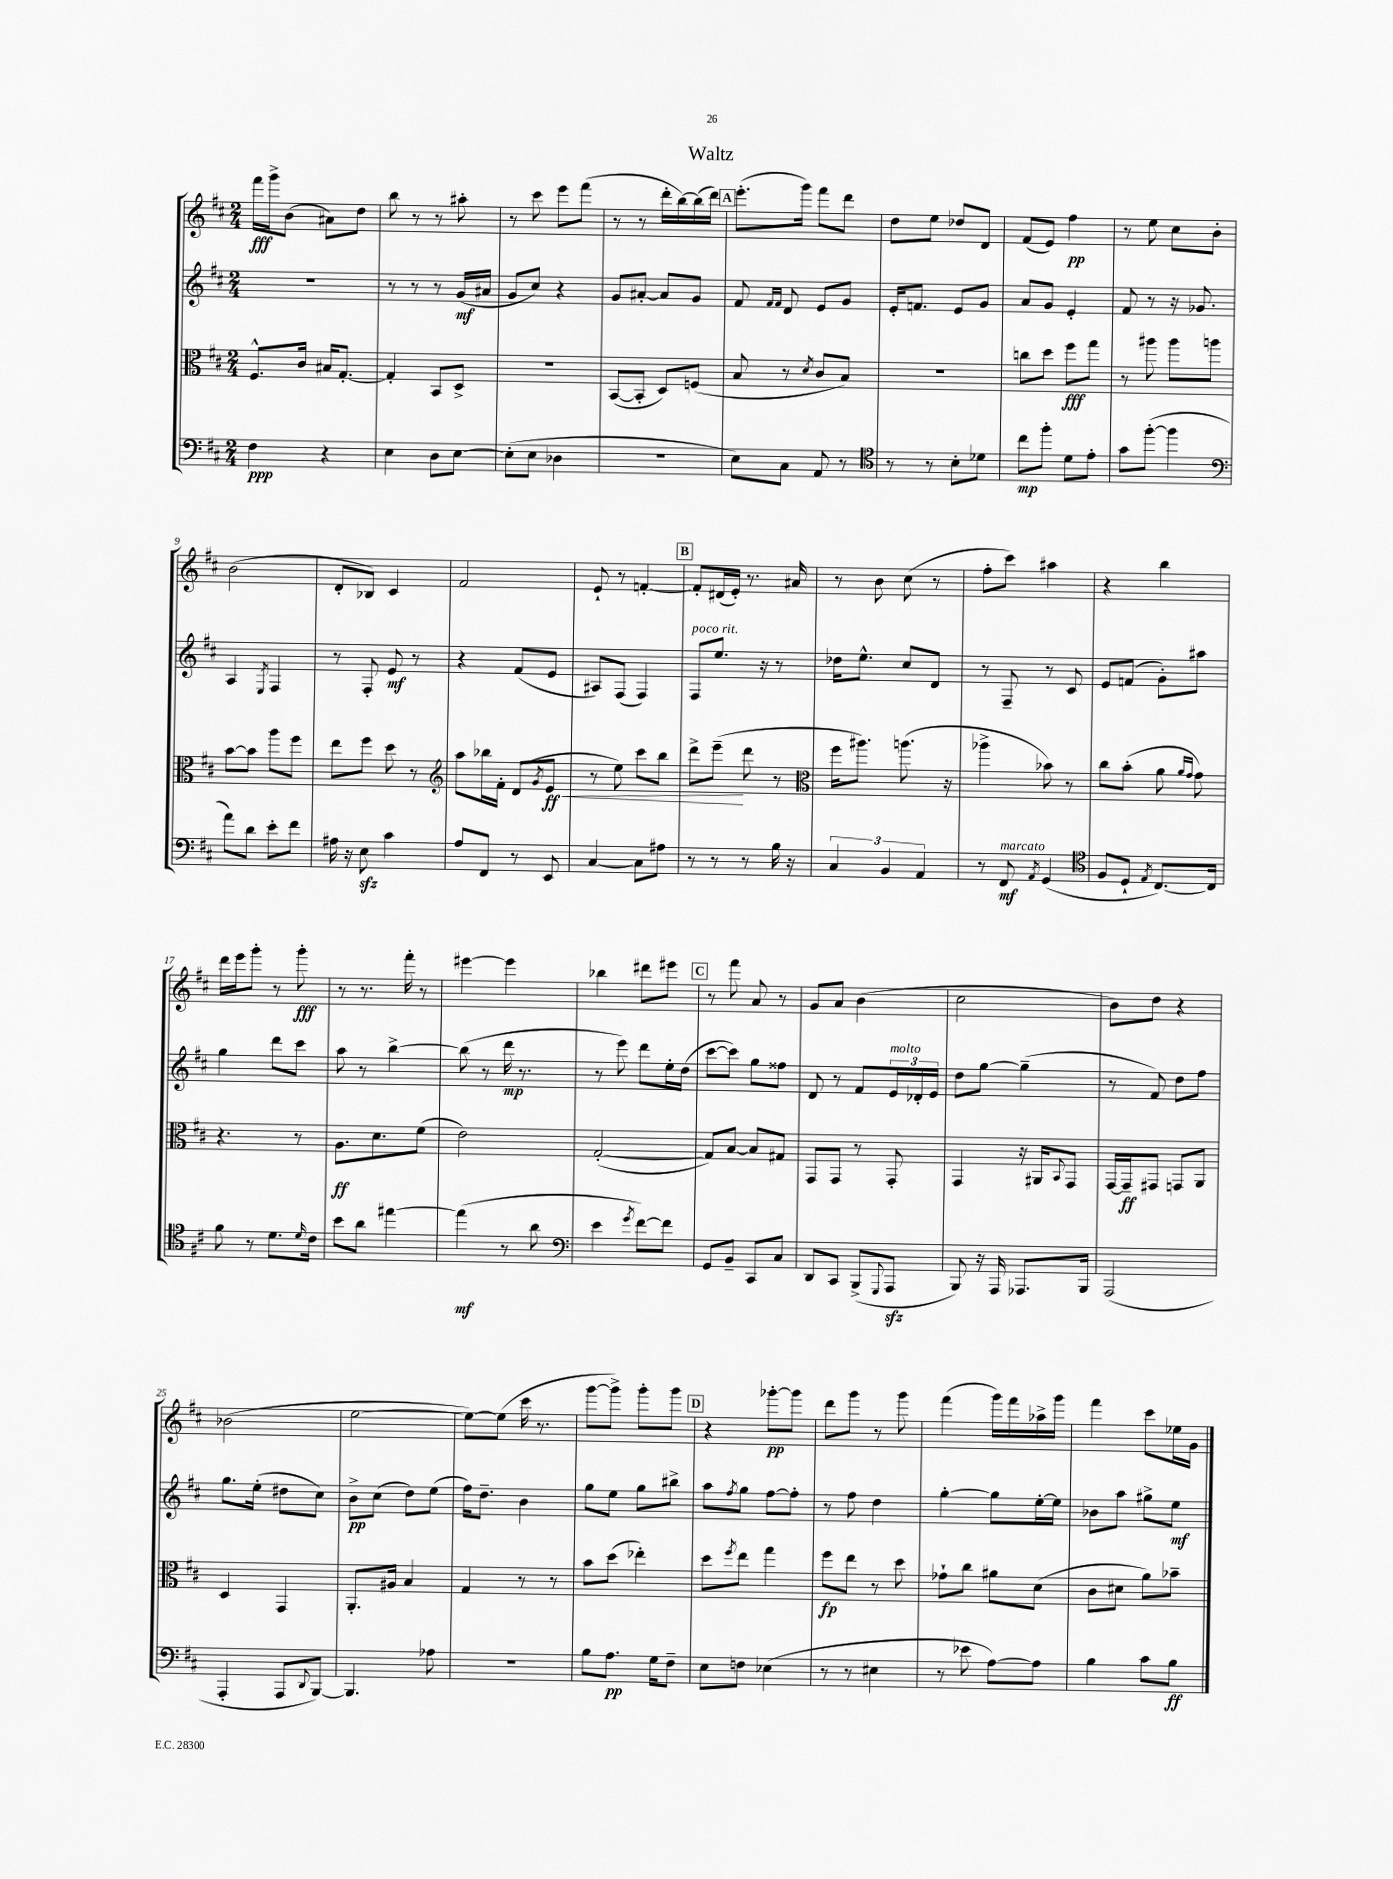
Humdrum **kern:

**kern	**dynam	**kern	**dynam	**kern	**dynam	**kern	**dynam
*part4	*part4	*part3	*part3	*part2	*part2	*part1	*part1
*staff4	*staff4	*staff3	*staff3	*staff2	*staff2	*staff1	*staff1
*clefF4	*	*clefC3	*	*clefG2	*	*clefG2	*
*k[f#c#]	*	*k[f#c#]	*	*k[f#c#]	*	*k[f#c#]	*
*M2/4	*	*M2/4	*	*M2/4	*	*M2/4	*
=1	=1	=1	=1	=1	=1	=1	=1
4F#\	ppp	8.F#^^/L	.	2r	.	16fff#\LL	fff
.	.	.	.	.	.	16ggg^\J	.
.	.	.	.	.	.	(8b\J	.
.	.	16c#/Jk	.	.	.	.	.
4r	.	16B#X/KL	.	.	.	8a#X\L)	.
.	.	[8.G'/J	.	.	.	.	.
.	.	.	.	.	.	8dd\J	.
=2	=2	=2	=2	=2	=2	=2	=2
4E\	.	4G'/]	.	8r	.	8bb\	.
.	.	.	.	8r	.	8r	.
8D\L	.	8BB/L	.	8r	.	8r	.
[8E\J	.	8D^/J	.	(16g/LL	mf	8aa#X'\	.
.	.	.	.	16a#X/JJ	.	.	.
=3	=3	=3	=3	=3	=3	=3	=3
(8E'\L]	.	2r	.	8g/L	.	8r	.
8E\J	.	.	.	8cc#/J)	.	8ccc#\	.
4D-X\	.	.	.	4r	.	8eee\L	.
.	.	.	.	.	.	(8fff#\J	.
=4	=4	=4	=4	=4	=4	=4	=4
2r	.	([8BB/L	.	8g/L	.	8r	.
.	.	8BB'/J]	.	[8a#X'/J	.	8r	.
.	.	8D/L)	.	8a#/L]	.	16ddd'\LL	.
.	.	.	.	.	.	[16bb\)	.
.	.	(8Fn/J	.	8g/J	.	(16bb\]	.
.	.	.	.	.	.	16ddd\JJ)	.
!!LO:REH:place=s1:t=A
=5	=5	=5	=5	=5	=5	=5	=5
8E\L)	.	8B/	.	8f#/	.	(8.eee'\L	.
.	.	.	.	16qqf#/LL	.	.	.
.	.	.	.	16qqf#/JJ	.	.	.
8C#\J	.	8r	.	8d/	.	.	.
.	.	.	.	.	.	16ggg\Jk)	.
.	.	8qd/	.	.	.	.	.
8AA/	.	8c#/L	.	8e/L	.	8fff#\L	.
8r	.	8B/J)	.	8g/J	.	8ddd\J	.
=6	=6	=6	=6	=6	=6	=6	=6
*clefC4	*	*	*	*	*	*	*
8r	.	2r	.	16e'/KL	.	8dd\L	.
.	.	.	.	8.fn/J	.	.	.
8r	.	.	.	.	.	8ee\J	.
8B'\L	.	.	.	8e/L	.	8dd-X/L	.
8d-X\J	.	.	.	8g/J	.	8d/J	.
=7	=7	=7	=7	=7	=7	=7	=7
8cc#\L	mp	8ccn\L	.	8a/L	.	(8f#/L	.
8ff#'\J	.	8dd\J	.	8g/J	.	8e/J)	.
8d\L	.	8ff#\L	fff	4e'/	.	4ff#\	pp
8e'\J	.	8gg\J	.	.	.	.	.
=8	=8	=8	=8	=8	=8	=8	=8
8g\L	.	8r	.	8f#/	.	8r	.
([8ff#'\J	.	8aa#X\	.	8r	.	8ee\	.
4ff#\]	.	8aa#\L	.	16r	.	8cc#\L	.
.	.	.	.	8.g-X/	.	.	.
.	.	8aan\J	.	.	.	8b'\J	.
!!LO:LB:g=z
=9	=9	=9	=9	=9	=9	=9	=9
*clefF4	*	*	*	*	*	*	*
8a\L)	.	[8b\L	.	4A/	.	(2b\	.
8d\J	.	8b\J]	.	.	.	.	.
.	.	.	.	8qE/	.	.	.
8e'\L	.	8aa\L	.	4F#/	.	.	.
8f#\J	.	8ff#\J	.	.	.	.	.
=10	=10	=10	=10	=10	=10	=10	=10
16A#X\	.	8ee\L	.	8r	.	8d'/L	.
16r	.	.	.	.	.	.	.
8Ezz\	.	8ff#\J	.	8F#'/	.	8B-X/J)	.
4c#\	.	8dd\	.	8e/	mf	4c#/	.
.	.	8r	.	8r	.	.	.
=11	=11	=11	=11	=11	=11	=11	=11
*	*	*clefG2	*	*	*	*	*
8A/L	.	8aa\L	.	4r	.	2f#/	.
8FF#/J	.	16bb-X\L	.	.	.	.	.
.	.	16f#'\JJ	.	.	.	.	.
8r	.	(8d/L	.	(8f#/L	.	.	.
.	.	8qg/	.	.	.	.	.
!	!	!	!LO:HP:b	!	!	!	!
8EE/	.	8e/J	< ff	8e/J	.	.	.
=12	=12	=12	=12	=12	=12	=12	=12
[4C#/	.	8r	.	8A#X/L)	.	8e`/	.
.	.	8ee\)	.	(8F#/J	.	8r	.
8C#\L]	.	8ccc#\L	.	4F#/)	.	[4fn'/	.
8A#X\J	.	8bb\J	.	.	.	.	.
!!LO:REH:place=s1:t=B
=13	=13	=13	=13	=13	=13	=13	=13
!	!	!	!	!LO:TX:a:i:t=poco rit.	!	!	!
8r	.	8ddd^\L	.	8F#/L	.	8f'/L]	.
8r	.	(8eee~\J	.	8.ee/J	.	(16d#X/L	.
.	.	.	.	.	.	16e'/JJ)	.
8r	.	8ddd\	[	.	.	8.r	.
.	.	.	.	16r	.	.	.
16B\	.	8r	.	8r	.	.	.
16r	.	.	.	.	.	16a#X/	.
=14	=14	=14	=14	=14	=14	=14	=14
*	*	*clefC3	*	*	*	*	*
6C#/	.	16ff#\KL	.	16dd-X\KL	.	8r	.
.	.	8.aa#X\J)	.	8.ee^^\J	.	.	.
.	.	.	.	.	.	8b\	.
6BB/	.	.	.	.	.	.	.
.	.	(8.aan\	.	8cc#/L	.	(8cc#\	.
6AA/	.	.	.	.	.	.	.
.	.	.	.	8d/J	.	8r	.
.	.	16r	.	.	.	.	.
=15	=15	=15	=15	=15	=15	=15	=15
8r	.	4aa-X^\	.	8r	.	8ff#'\L	.
!LO:TX:a:i:t=marcato	!	!	!	!	!	!	!
8FF#/	mf	.	.	8F#~/	.	8ccc#\J)	.
8qAA/	.	.	.	.	.	.	.
(4GG/	.	8b-X\)	.	8r	.	4aa#X\	.
.	.	8r	.	8c#/	.	.	.
=16	=16	=16	=16	=16	=16	=16	=16
*clefC4	*	*	*	*	*	*	*
8F#/L	.	8cc#\L	.	8e/L	.	4r	.
8D`/J	.	(8b'\J	.	(8fn/J	.	.	.
8qE/	.	.	.	.	.	.	.
[8.C#/L)	.	8a\	.	8g'\L)	.	4bb\	.
.	.	16qqa/LL	.	.	.	.	.
.	.	16qqg/JJ	.	.	.	.	.
.	.	8g\)	.	8aa#X\J	.	.	.
16C#/Jk]	.	.	.	.	.	.	.
!!LO:LB:g=z
=17	=17	=17	=17	=17	=17	=17	=17
8f#\	.	4.r	.	4gg\	.	16ddd\LL	.
.	.	.	.	.	.	16eee\J	.
8r	.	.	.	.	.	8ggg'\J	.
8.d\L	.	.	.	8ddd\L	.	8r	.
.	.	8r	.	8ccc#\J	.	8ggg'\	fff
16qqd/	.	.	.	.	.	.	.
16c#\Jk	.	.	.	.	.	.	.
=18	=18	=18	=18	=18	=18	=18	=18
8b\L	.	8.A\L	ff	8aa\	.	8r	.
8a\J	.	.	.	8r	.	8.r	.
.	.	8.d\	.	.	.	.	.
[4ee#X\	.	.	.	[4bb^\	.	.	.
.	.	.	.	.	.	16fff#'\	.
.	.	(8f#\J	.	.	.	8r	.
=19	=19	=19	=19	=19	=19	=19	=19
(4ee#\]	mf	2e\)	.	(8bb\]	.	[4eee#X\	.
.	.	.	.	8r	.	.	.
8r	.	.	.	16ddd\	mp	4eee#\]	.
.	.	.	.	8.r	.	.	.
8a\	.	.	.	.	.	.	.
=20	=20	=20	=20	=20	=20	=20	=20
*clefF4	*	*	*	*	*	*	*
4e\	.	([2G'/	.	8r	.	4bb-X\	.
.	.	.	.	8eee\)	.	.	.
8qg/	.	.	.	.	.	.	.
[8f#\L)	.	.	.	8ddd\L	.	8ddd#X\L	.
8f#\J]	.	.	.	16ee'\L	.	8eee#X\J	.
.	.	.	.	(16dd\JJ	.	.	.
!!LO:REH:place=s1:t=C
=21	=21	=21	=21	=21	=21	=21	=21
8GG/L	.	8G/L])	.	[8ccc#\L	.	8r	.
8BB~/J	.	[8B/J	.	8ccc#\J])	.	8fff#\	.
8CC#/L	.	8B/L]	.	8gg\L	.	8a/	.
8C#/J	.	8G#X/J	.	8ff##X\J	.	8r	.
=22	=22	=22	=22	=22	=22	=22	=22
8DD/L	.	8GG/L	.	8d/	.	8g/L	.
8CC#/J	.	8GG/J	.	8r	.	8a/J	.
(8BBB^/L	.	8r	.	8f#/L	.	(4b\	.
8qqGGG/	.	.	.	.	.	.	.
!	!	!	!	!LO:TX:a:i:t=molto	!	!	!
8AAAzz/J	.	8GG'/	.	24e/L	.	.	.
.	.	.	.	24d-X'/	.	.	.
.	.	.	.	24e/JJ	.	.	.
=23	=23	=23	=23	=23	=23	=23	=23
8BBB/)	.	4GG/	.	8dd\L	.	2cc#\	.
16r	.	.	.	[8gg\J	.	.	.
16AAA/	.	.	.	.	.	.	.
8.AAA-X/L	.	16r	.	(4gg~\]	.	.	.
.	.	16AA#X/KL	.	.	.	.	.
.	.	8qqBB/	.	.	.	.	.
.	.	8GG/J	.	.	.	.	.
16BBB/Jk	.	.	.	.	.	.	.
=24	=24	=24	=24	=24	=24	=24	=24
(2AAA/	.	[16GG/LL	.	8r	.	8b\L)	.
.	.	16GG~/J]	ff	.	.	.	.
.	.	8GG#X/J	.	8f#/)	.	8dd\J	.
.	.	8GGn/L	.	8dd\L	.	4r	.
.	.	8AA/J	.	8ff#\J	.	.	.
!!LO:LB:g=z
=25	=25	=25	=25	=25	=25	=25	=25
4AAA'/	.	4D/	.	8.gg\L	.	(2b-X\	.
.	.	.	.	(16ee'\Jk	.	.	.
8AAA/L	.	4GG/	.	8dd#X\L	.	.	.
8qqDD/	.	.	.	.	.	.	.
[8BBB/J)	.	.	.	8cc#\J)	.	.	.
=26	=26	=26	=26	=26	=26	=26	=26
4.BBB/]	.	8.AA'/L	.	8b^\L	pp	[2ee\	.
.	.	.	.	(8cc#\J	.	.	.
.	.	16A#X/Jk	.	.	.	.	.
.	.	4B/	.	8dd\L)	.	.	.
8A-X\	.	.	.	(8ee\J	.	.	.
=27	=27	=27	=27	=27	=27	=27	=27
2r	.	4G/	.	16ff#\KL)	.	8ee\L_)	.
.	.	.	.	8.dd~\J	.	.	.
.	.	.	.	.	.	(8ee\J]	.
.	.	8r	.	4b\	.	16ccc#\	.
.	.	.	.	.	.	8.r	.
.	.	8r	.	.	.	.	.
=28	=28	=28	=28	=28	=28	=28	=28
8B\L	.	8b\L	.	8gg\L	.	[8ggg\L	.
8.A\J	pp	(8dd\J	.	8ee\J	.	8ggg^\J])	.
.	.	4ee-X'\)	.	8gg\L	.	8ggg'\L	.
16G\KL	.	.	.	.	.	.	.
8F#~\J	.	.	.	8bb#X^\J	.	8ggg\J	.
!!LO:REH:place=s1:t=D
=29	=29	=29	=29	=29	=29	=29	=29
8E\L	.	8dd\L	.	8aa\L	.	4r	.
.	.	8qff#/	.	8qff#/	.	.	.
8Fn\J	.	8ee\J	.	8gg\J	.	.	.
(4E-X\	.	4gg\	.	[8ff#\L	.	[8ggg-X'\L	pp
.	.	.	.	8ff#'\J]	.	8ggg-\J]	.
=30	=30	=30	=30	=30	=30	=30	=30
8r	.	8ff#\L	fp	8r	.	8ddd\L	.
8r	.	8ee\J	.	8ff#\	.	8ggg\J	.
4E#X\	.	8r	.	4dd\	.	8r	.
.	.	8dd\	.	.	.	8ggg\	.
=31	=31	=31	=31	=31	=31	=31	=31
8r	.	8g-X`\L	.	[4gg'\	.	(4fff#\	.
8e-X\	.	8cc#\J	.	.	.	.	.
[8A\L)	.	8a#X\L	.	8gg\L]	.	16ggg\LL)	.
.	.	.	.	.	.	16fff#\	.
8A\J]	.	(8d\J	.	[16ee'\L	.	16aa-X^\	.
.	.	.	.	16ee\JJ]	.	16ggg\JJ	.
=32	=32	=32	=32	=32	=32	=32	=32
4B\	.	8c#\L	.	8b-X\L	.	4fff#\	.
.	.	8d#X\J	.	8aa\J	.	.	.
8c#\L	.	8a\L)	.	8gg#X^\L	.	8ccc#\L	.
8B\J	ff	8b-X~\J	.	8ee\J	mf	16ee-X\L	.
.	.	.	.	.	.	16g\JJ	.
==	==	==	==	==	==	==	==
*-	*-	*-	*-	*-	*-	*-	*-
